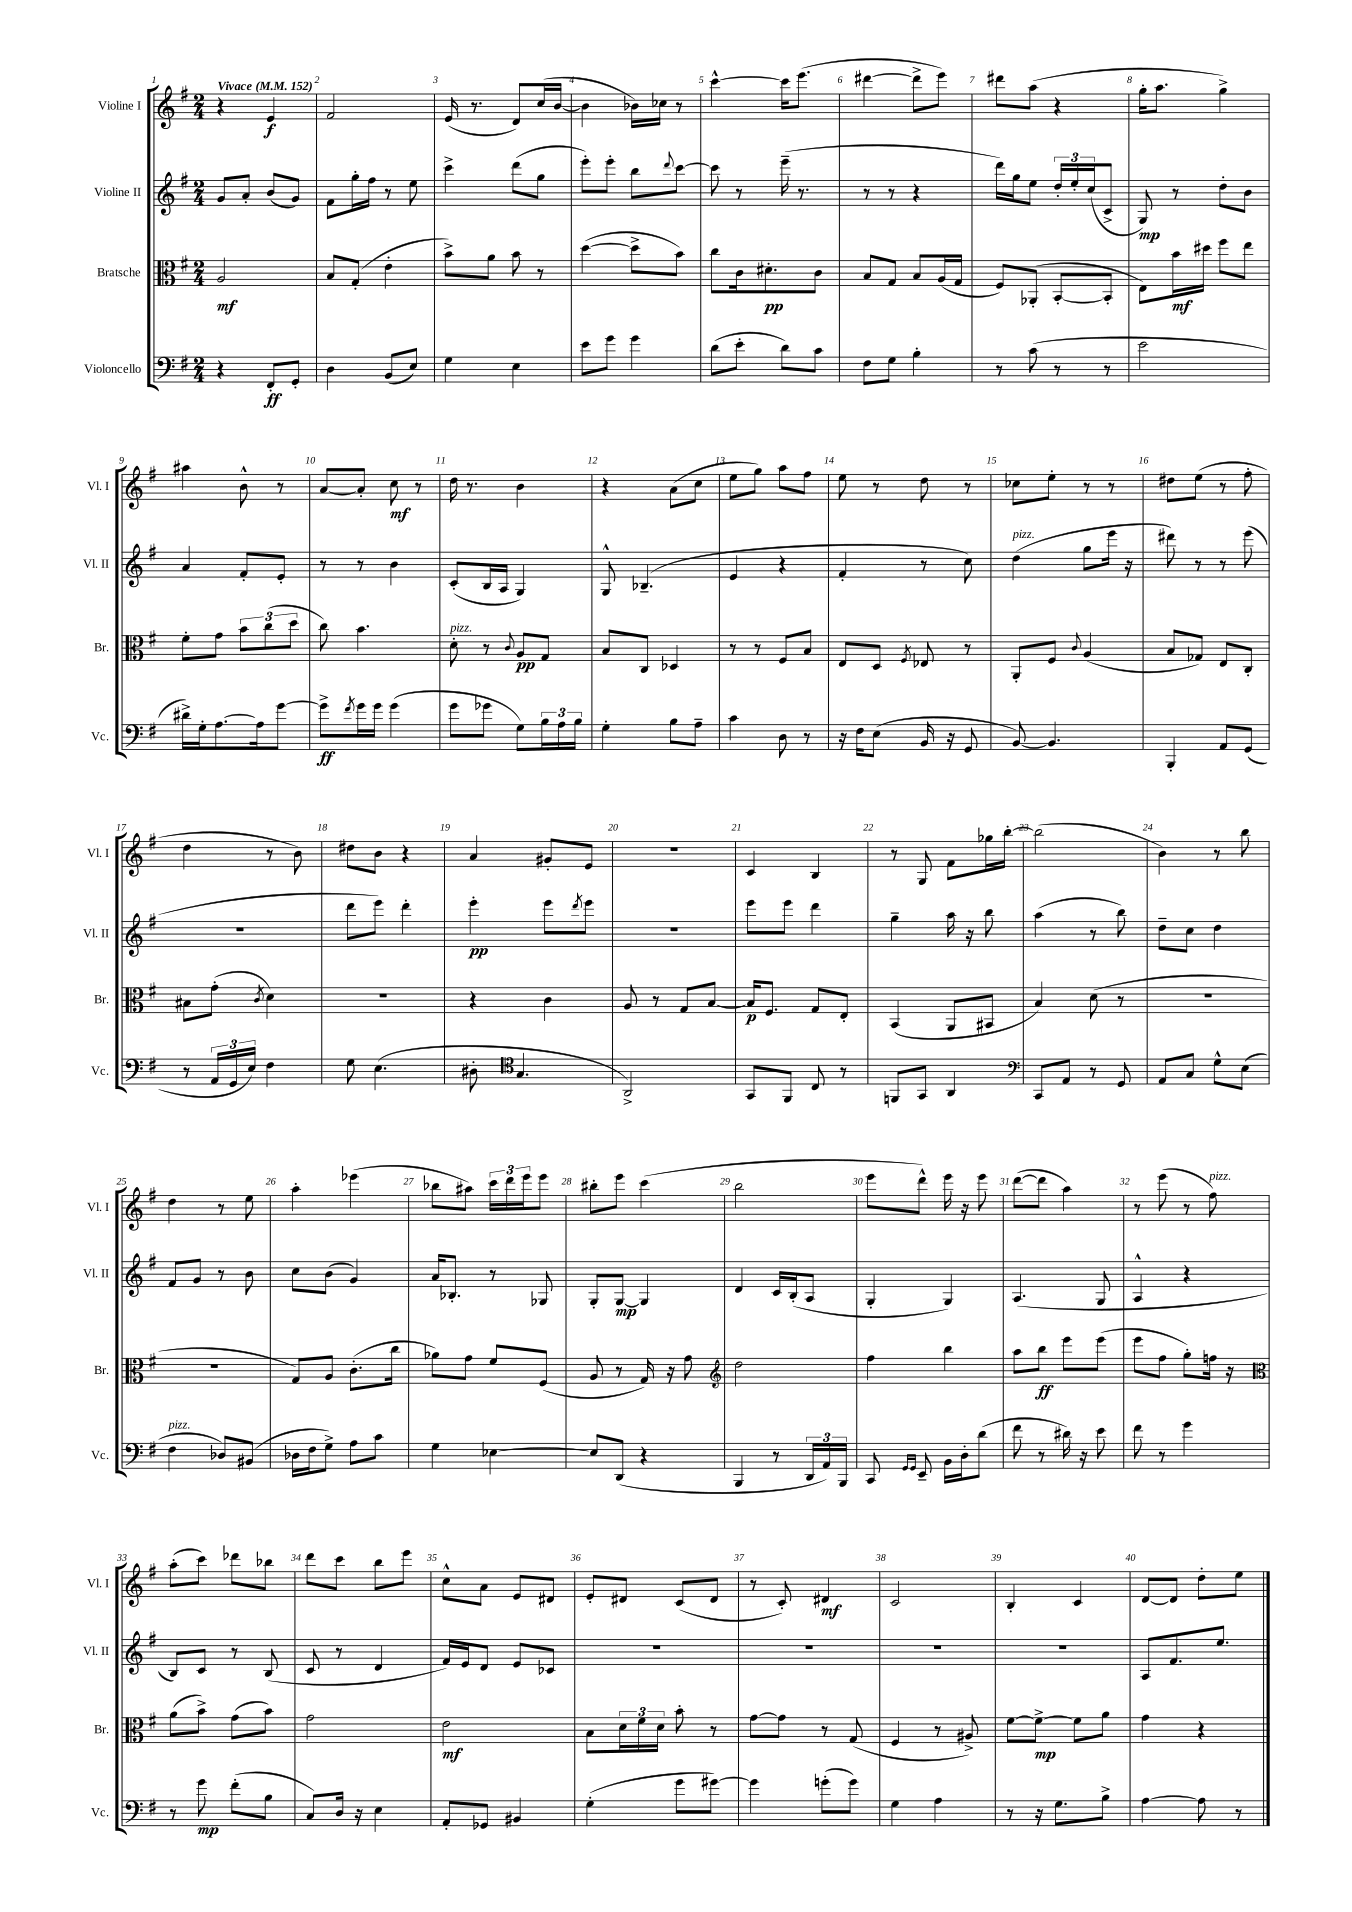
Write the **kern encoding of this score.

**kern	**kern	**kern	**kern
*staff4	*staff3	*staff2	*staff1
*clefF4	*clefC3	*clefG2	*clefG2
*k[f#]	*k[f#]	*k[f#]	*k[f#]
*M2/4	*M2/4	*M2/4	*M2/4
*MM152	*MM152	*MM152	*MM152
4r	2A/	8g/L	4r
.	.	8a'/J	.
8FF#'/L	.	(8b/L	4e/
8GG'/J	.	8g/J)	.
=	=	=	=
4D\	8B/L	8f#\L	2f#/
.	(8G'/J	16gg'\L	.
.	.	16ff#\JJ	.
(8BB/L	4e'\	8r	.
8E/J)	.	8ee\	.
=	=	=	=
4G\	8b^\L)	4ccc^\	(16e/
.	.	.	8.r
.	8a\J	.	.
4E\	8b\	(8ddd\L	8d/L)
.	8r	8gg\J	(16cc/L
.	.	.	[16b/JJ
=	=	=	=
8e\L	([4dd\	8eee'\L)	4b\]
8g\J	.	8eee'\J	.
4g\	8dd^\]L	8bb\L	16b-\LL)
.	.	.	16cc-\JJ
.	.	8qqddd/	.
.	8b\J)	[8ccc\J	8r
=	=	=	=
(8d\L	8cc\L	8ccc\]	[4ccc^^\
8e'\J	16c\k	8r	.
.	8.d#'\	.	.
8d\L)	.	(16eee~\	16ccc\]LK
.	.	8.r	(8.eee\J
8c\J	8c\J	.	.
=	=	=	=
8F#\L	8B/L	8r	[4ddd#\
8G\J	8G/J	8r	.
4B'\	8B/L	4r	8ddd#^\]L
.	(16A/L	.	8eee\J)
.	16G/JJ	.	.
=	=	=	=
8r	8F#/L)	16ddd\LL)	8ddd#\L
.	.	16gg\J	.
(8c\	(8AA-'/J	8ee\J	(8aa\J
8r	[8BB'/L	24dd'/LL	4r
.	.	24ee'/	.
.	.	(24cc/J	.
8r	8BB'/]J	8c^/J	.
=	=	=	=
2e\	8E\L)	8G/)	16gg'\LK
.	.	.	8.aa\J
.	16b\L	8r	.
.	16dd#\JJ	.	.
.	8ff#\L	8dd'\L	4gg^\)
.	8ee\J	8b\J	.
=	=	=	=
16d#^\LL)	8f#'\L	4a/	4aa#\
16G'\J	.	.	.
[8.A\	8g\J	.	.
.	12b\L	8f#'/L	8b^^\
16A\]k	.	.	.
.	(12cc\	.	.
[8g\J	.	8e'/J	8r
.	12dd\J	.	.
=	=	=	=
8g^\]L	8cc\)	8r	[8a/L
8qf#/	.	.	.
16g\L	4.b\	8r	8a'/]J
16g\JJ	.	.	.
(4g\	.	4b\	8cc\
.	.	.	8r
=	=	=	=
8g\L	8d'\	(8c'/L	16dd\
.	.	.	8.r
8g-\J	8r	16B/L	.
.	.	16A/JJ	.
.	8qqc/	.	.
8G\L)	8A/L	4G/)	4b\
24B\L	8G/J	.	.
24A\	.	.	.
24B\JJ	.	.	.
=	=	=	=
4G'\	8B/L	8G^^/	4r
.	8C/J	(4.B-~/	.
8B\L	4D-/	.	(8a\L
8A~\J	.	.	8cc\J
=	=	=	=
4c\	8r	4e/	8ee\L
.	8r	.	8gg\J)
8D\	8F#/L	4r	8aa\L
8r	8B/J	.	8ff#\J
=	=	=	=
16r	8E/L	4f#'/	8ee\
16F#\LK	.	.	.
(8E\J	8D/J	.	8r
.	8qF#/	.	.
16BB/	8E-/	8r	8dd\
16r	.	.	.
8GG/	8r	8cc\)	8r
=	=	=	=
[8BB/)	8AA'/L	(4dd\	8cc-\L
4.BB/]	8F#/J	.	8ee'\J
.	8qqc/	.	.
.	(4A/	8gg\L	8r
.	.	16eee\Jk	8r
.	.	16r	.
=	=	=	=
4BBB'/	8B/L	8ddd#\)	8dd#\L
.	8G-/J)	8r	(8ee\J
8AA/L	8E/L	8r	8r
(8GG/J	8C'/J	(8eee\	8ff#'\
=	=	=	=
8r	8B#\L	2r	4dd\
24AA/LL	(8g'\J	.	.
24GG/	.	.	.
24E/JJ)	.	.	.
.	8qc/	.	.
4F#\	4d\)	.	8r
.	.	.	8b\)
=	=	=	=
8G\	2r	8ddd\L	8dd#\L
(4.E\	.	8eee\J)	8b\J
.	.	4ddd'\	4r
=	=	=	=
8D#'\	4r	4eee'\	4a/
*clefC4	*	*	*
4.G/	.	.	.
.	4c\	8eee\L	8g#'/L
.	.	8qddd/	.
.	.	8eee\J	8e/J
=	=	=	=
2AA^/)	8A/	2r	2r
.	8r	.	.
.	8G/L	.	.
.	[8B/J	.	.
=	=	=	=
8GG/L	16B/]LK	8eee\L	4c/
.	8.F#/J	.	.
8FF#/J	.	8eee\J	.
8C/	8G/L	4ddd\	4B/
8r	8E'/J	.	.
=	=	=	=
8FF/L	(4BB/	4gg~\	8r
8GG/J	.	.	8G/
4AA/	8AA/L	16aa\	8f#\L
.	.	16r	.
.	8BB#/J	8bb\	16gg-\L
.	.	.	[16bb'\JJ
=	=	=	=
*clefF4	*	*	*
8CC/L	4B/)	(4aa\	(2bb\]
8AA/J	.	.	.
8r	(8d\	8r	.
8GG/	8r	8bb\)	.
=	=	=	=
8AA/L	2r	8dd~\L	4b\)
8C/J	.	8cc\J	.
8G^^\L	.	4dd\	8r
(8E\J	.	.	8bb\
=	=	=	=
4F#\	2r	8f#/L	4dd\
.	.	8g/J	.
8D-/L)	.	8r	8r
(8BB#/J	.	8b\	8ee\
=	=	=	=
16D-\LL	8G/L)	8cc\L	4aa'\
16F#\J	.	.	.
8G^\J)	8A/J	(8b\J	.
8A\L	(8.c'\L	4g/)	(4eee-\
8c\J	.	.	.
.	16cc\Jk	.	.
=	=	=	=
4G\	8a-\L)	16a/LK	8bb-\L
.	.	8.B-'/J	.
.	8g\J	.	8aa#\J)
[4E-\	8f#/L	8r	24ccc\LL
.	.	.	24ddd\
.	.	.	24eee\J
.	(8F#/J	8G-/	8eee\J
=	=	=	=
8E-/]L	8A/	8G'/L	8bb#'\L
(8DD/J	8r	[8G/J	8eee\J
4r	16G/)	4G/]	(4ccc\
.	16r	.	.
.	8g\	.	.
=	=	=	=
*	*clefG2	*	*
4BBB/	2dd\	4d/	2bb\
8r	.	16c/LL	.
.	.	(16B'/J	.
24DD/LL	.	8A/J	.
24AA/)	.	.	.
24BBB/JJ	.	.	.
=	=	=	=
8CC/	4ff#\	4G'/	8eee\L
16qqGG/LL	.	.	.
16qqGG/JJ	.	.	.
8EE~/	.	.	8ddd^^\J)
16BB\LL	4bb\	4G/)	16eee\
16D'\J	.	.	16r
(8d\J	.	.	8eee\
=	=	=	=
8f#\	8aa\L	(4.A/	([8ddd\L
8r	8bb\J	.	8ddd\]J
16d#\)	8eee\L	.	4aa\)
16r	.	.	.
8e\	(8eee\J	8G/	.
=	=	=	=
8f#\	8eee\L	4A^^/	8r
8r	8ff#\J	.	(8eee\
4g\	8gg'\L)	4r	8r
.	16ff\Jk	.	8ff#\)
.	16r	.	.
=	=	=	=
*	*clefC3	*	*
8r	(8a\L	8B/L)	(8aa'\L
8g\	8b^\J)	8c/J	8ccc\J)
(8f#'\L	(8g\L	8r	8ddd-\L
8B\J	8b\J)	(8B/	8bb-\J
=	=	=	=
8C/L)	2g\	8c/	8ddd\L
16D/Jk	.	8r	8ccc\J
16r	.	.	.
4E\	.	4d/	8bb\L
.	.	.	8eee\J
=	=	=	=
8AA'/L	2e\	16f#/LL)	8cc^^\L
.	.	16e/J	.
8GG-/J	.	8d/J	8a\J
4BB#/	.	8e/L	8e/L
.	.	8c-/J	8d#/J
=	=	=	=
(4G'\	8B\L	2r	8e'/L
.	24d\L	.	8d#/J
.	24f#\	.	.
.	24d\JJ	.	.
8g\L	8b'\	.	(8c/L
[8g#\J)	8r	.	8d#/J
=	=	=	=
4g#\]	[8g\L	2r	8r
.	8g\]J	.	8c'/)
(8g'\L	8r	.	4d#/
8g\J)	(8G/	.	.
=	=	=	=
4G\	4F#/	2r	2c/
4A\	8r	.	.
.	8A#^/)	.	.
=	=	=	=
8r	[8f#\L	2r	4B'/
16r	8f#^\_J	.	.
8.G\L	.	.	.
.	8f#\]L	.	4c/
8B^\J	8a\J	.	.
=	=	=	=
[4A\	4g\	8A/L	[8d/L
.	.	8.f#/	8d/]J
8A\]	4r	.	8dd'\L
.	.	8.ee/J	.
8r	.	.	8ee\J
==	==	==	==
*-	*-	*-	*-
